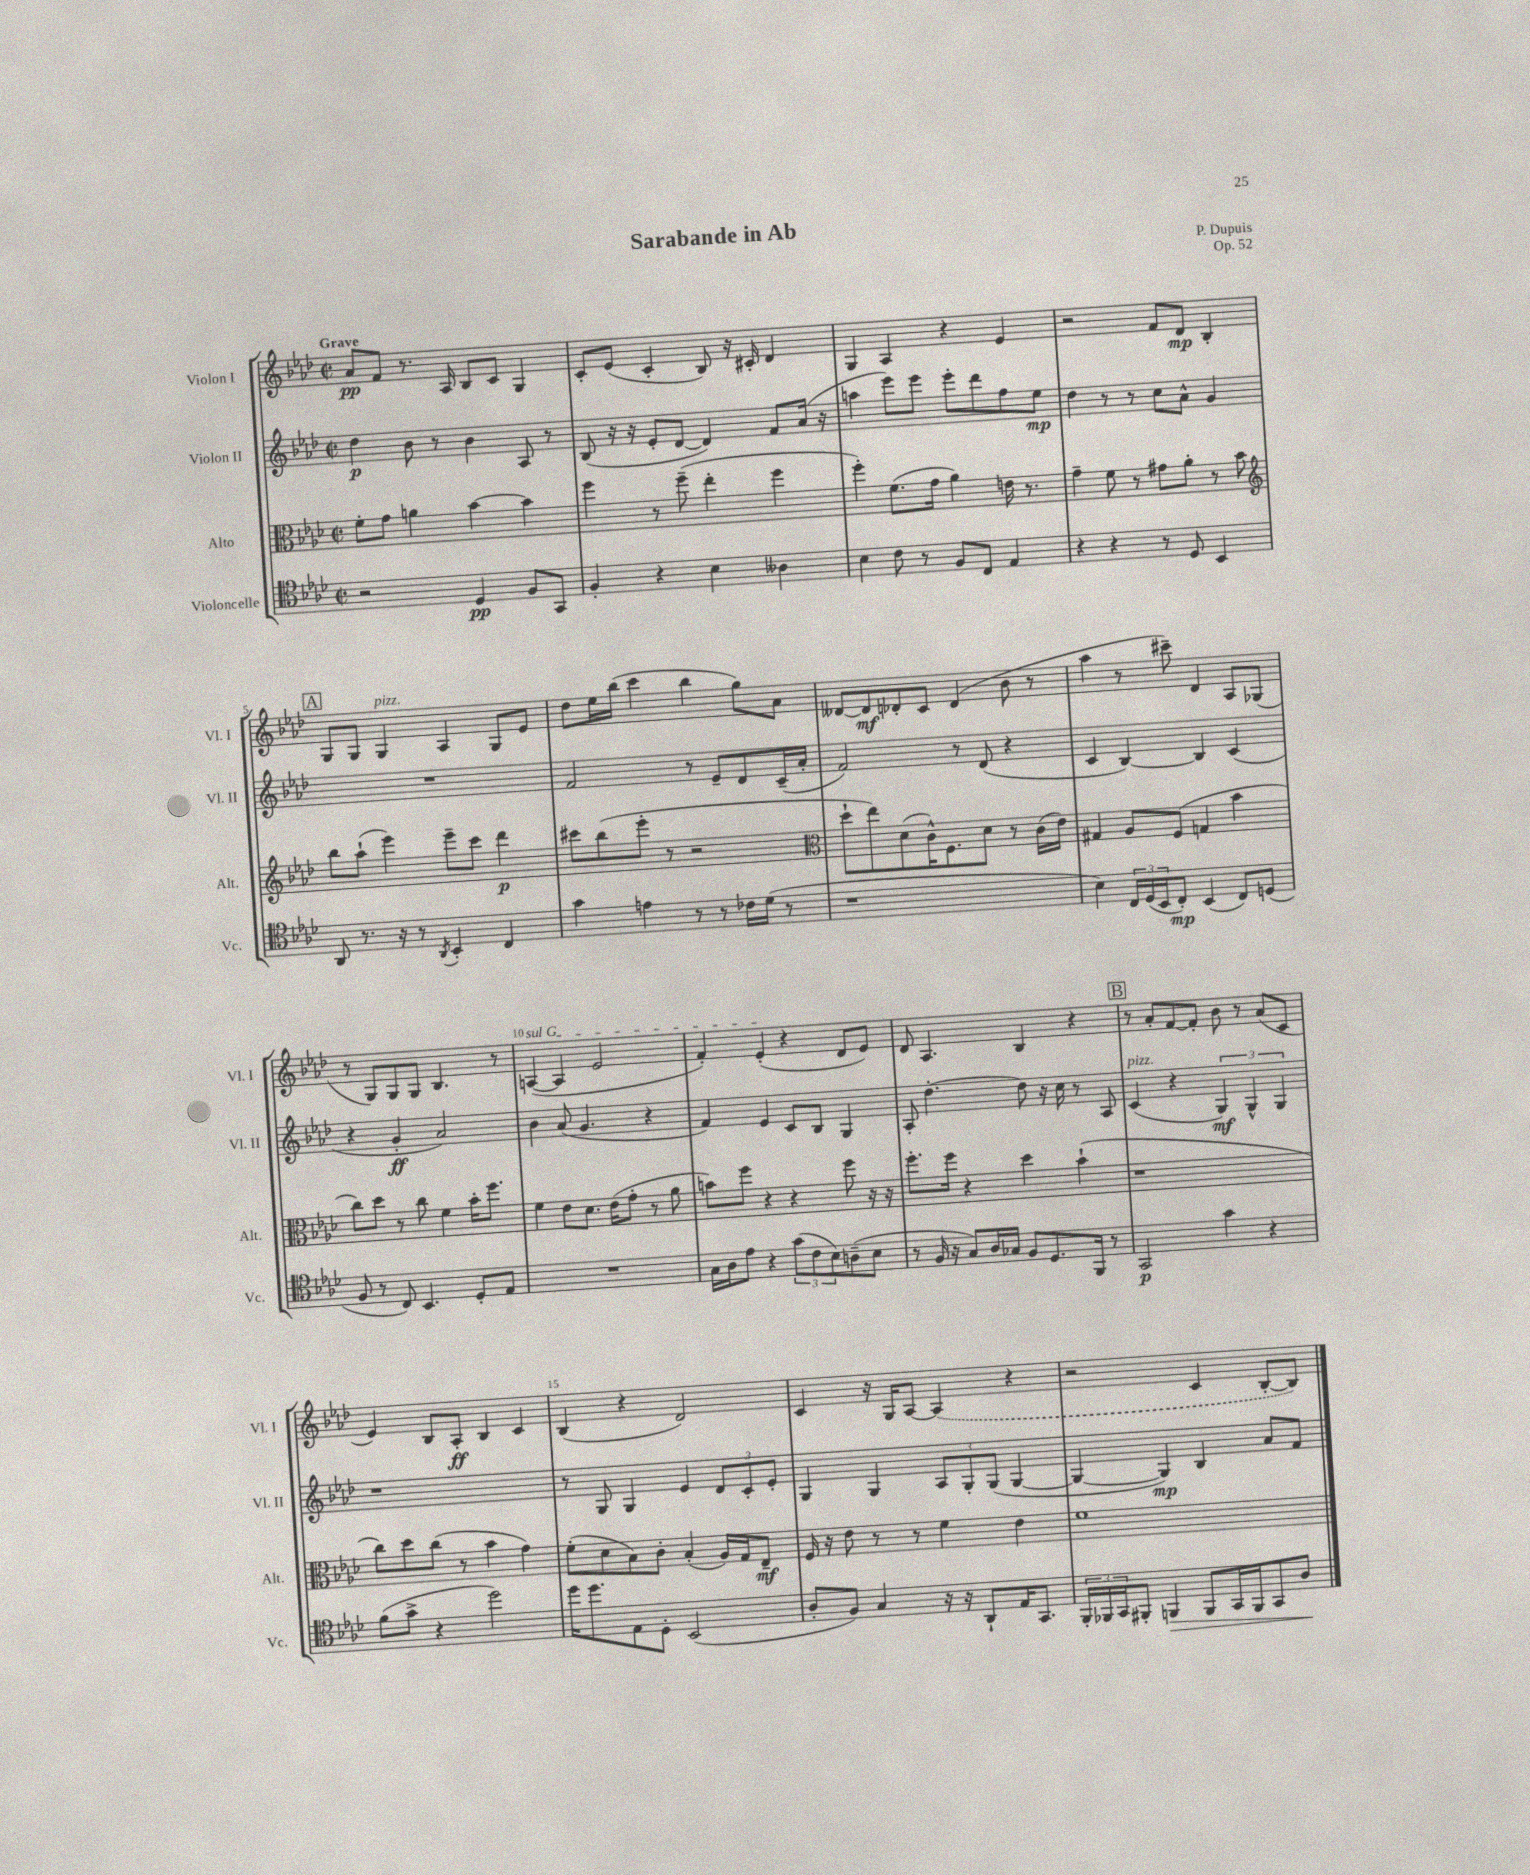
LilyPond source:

\header { title = "Sarabande in Ab" composer = "P. Dupuis" opus = "Op. 52" }
<<
\new StaffGroup <<
\new Staff = "s0" \with { instrumentName = "Violon I" shortInstrumentName = "Vl. I" } {
    \clef treble \key aes \major \defaultTimeSignature \time 2/2 \tempo "Grave"
    aes'8\pp f'8 r8. aes16 bes8 c'8 g4 |
    c'8-. ees'8( c'4-. bes8) r16 cis'16-. des'4 |
    g4 aes4 r4 ees'4 |
    r2 f'8 des'8\mp bes4-. |
    \mark \markup { \box "A" } g8 g8 g4^\markup { \italic "pizz." } aes4 g8 ees'8 |
    des''8 ees''16 bes''16( c'''4 bes''4 g''8) aes'8 |
    deses'8~ deses'8\mf des'8-. c'8 des'4( bes'8 r8 |
    aes''4 r8 cis'''8--) des'4 aes8 ges8( |
    r8 g8) g8 g8 bes4. r8 |
    \once \override TextSpanner.bound-details.left.text = \markup { \italic "sul G" } a4~\startTextSpan( a4 ees'2 |
    f'4-.) ees'4-.\stopTextSpan( r4 des'8 ees'8) |
    des'8 aes4. bes4 r4 |
    \mark \markup { \box "B" } r8 aes'8-. f'8~ f'8-. bes'8 r8 aes'8( c'8 |
    ees'4) bes8 aes8-.\ff bes4 c'4 |
    bes4( r4 des'2) |
    c'4 r16 g16 aes8~ \once \slurDashed aes4( r4 |
    r2 c'4 bes8~-. bes8) \bar "|." |
}
\new Staff = "s1" \with { instrumentName = "Violon II" shortInstrumentName = "Vl. II" } {
    \clef treble \key aes \major \defaultTimeSignature \time 2/2
    des''4\p bes'8 r8 bes'4 aes8 r8 |
    bes8( r16 r16 ees'8-. des'8~ des'4) f'8 aes'16( r16 |
    a''4 ees'''8) ees'''8 ees'''8-. des'''8 f''8 ees''8\mp |
    des''4 r8 r8 c''8 aes'8-^ g'4 |
    \mark \markup { \box "A" } R1 |
    f'2 r8 ees'8-- des'8 c'16--( aes'16-. |
    f'2) r8 des'8( r4 |
    c'4 bes4~) bes4 c'4( |
    r4 g'4-.\ff aes'2) |
    bes'4 aes'8( g'4. r4 |
    f'4) ees'4 c'8 bes8 g4 |
    aes8-. des''4.~-. des''8 r16 c''16 r8 aes8 |
    \mark \markup { \box "B" } c'4^\markup { \italic "pizz." }( r4 \tuplet 3/2 { g4\mf) g4-^ g4 } |
    r1 |
    r8 g8 g4 ees'4 \tuplet 3/2 { des'8 c'8-. ees'8-. } |
    g4 g4 \tuplet 3/2 { aes8 g8-. g8( } g4~ |
    g4~ g4\mp) bes4 aes'8 f'8 \bar "|." |
}
\new Staff = "s2" \with { instrumentName = "Alto" shortInstrumentName = "Alt." } {
    \clef alto \key aes \major \defaultTimeSignature \time 2/2
    f'8-. g'8 a'4 bes'4~ bes'4 |
    f''4 r8 f''8--( ees''4-. f''4 |
    f''4-.) f'8.( g'16 aes'4) e'16 r8. |
    g'4-- f'8 r8 gis'8 aes'8-. r8 bes'8 |
    \mark \markup { \box "A" } \clef treble bes''8 aes''8-!( ees'''4) ees'''8-- c'''8 des'''4\p |
    cis'''8 bes''8( ees'''8-. r8 r2 |
    \clef alto des''8-! ees''8) des'8( c'16-^) f8. des'8 r8 c'16( ees'16) |
    gis4 aes8 f8( g4 bes'4 |
    c''8) des''8 r8 c''8 f'4 bes'16-. f''8. |
    f'4 ees'8 des'8. ees'16( g'8-. r8 aes'8 |
    b'8) f''8 r4 r4 f''8 r16 r16 |
    f''8.-. f''16 r4 des''4 bes'4-!( |
    \mark \markup { \box "B" } r1 |
    c''8) des''8 c''8( r8 bes'4 g'4) |
    f'8-.( des'8 bes8) c'8-. bes4-.( aes16) g16 ees8--\mf |
    f16 r16 ees'8 r8 r8 f'4 ees'4 |
    f'1 \bar "|." |
}
\new Staff = "s3" \with { instrumentName = "Violoncelle" shortInstrumentName = "Vc." } {
    \clef tenor \key aes \major \defaultTimeSignature \time 2/2
    r2 des4\pp f8 g,8 |
    f4-. r4 bes4 aeses4 |
    bes4 c'8 r8 f8 c8 ees4 |
    r4 r4 r8 des8 bes,4 |
    \mark \markup { \box "A" } aes,8 r8. r16 r8 \acciaccatura { aes,8 } bes,4-. c4 |
    g'4 e'4 r8 r8 ces'16 des'16( r8 |
    r1 |
    bes4) \tuplet 3/2 { c16 des16( bes,16 } c8-.\mp) bes,4( c8) d8( |
    f8 r8 c8) bes,4. des8-. ees8 |
    R1 |
    g16 aes16 ees'8 r4 \tuplet 3/2 { g'8( c'8 bes8) } a8--( bes8 |
    r8 f16 r16 g8) aes16 ges16 f8 des8. f,16 r8 |
    \mark \markup { \box "B" } g,2\p g'4 r4 |
    f'8( g'8-> r4 des''2) |
    des''16 des''8. ees8 des8-. bes,2( |
    aes8-. f8) g4 r16 r16 aes,8-! ees16 g,8. |
    \tuplet 3/2 { f,16-. fes,16 g,16 } fis,8-. f,4\> f,8 g,16 f,16 g,8 aes8\! \bar "|." |
}
>>
>>
\layout { \context { \Score \override BarNumber.break-visibility = ##(#f #t #t) barNumberVisibility = #(every-nth-bar-number-visible 5) } }
